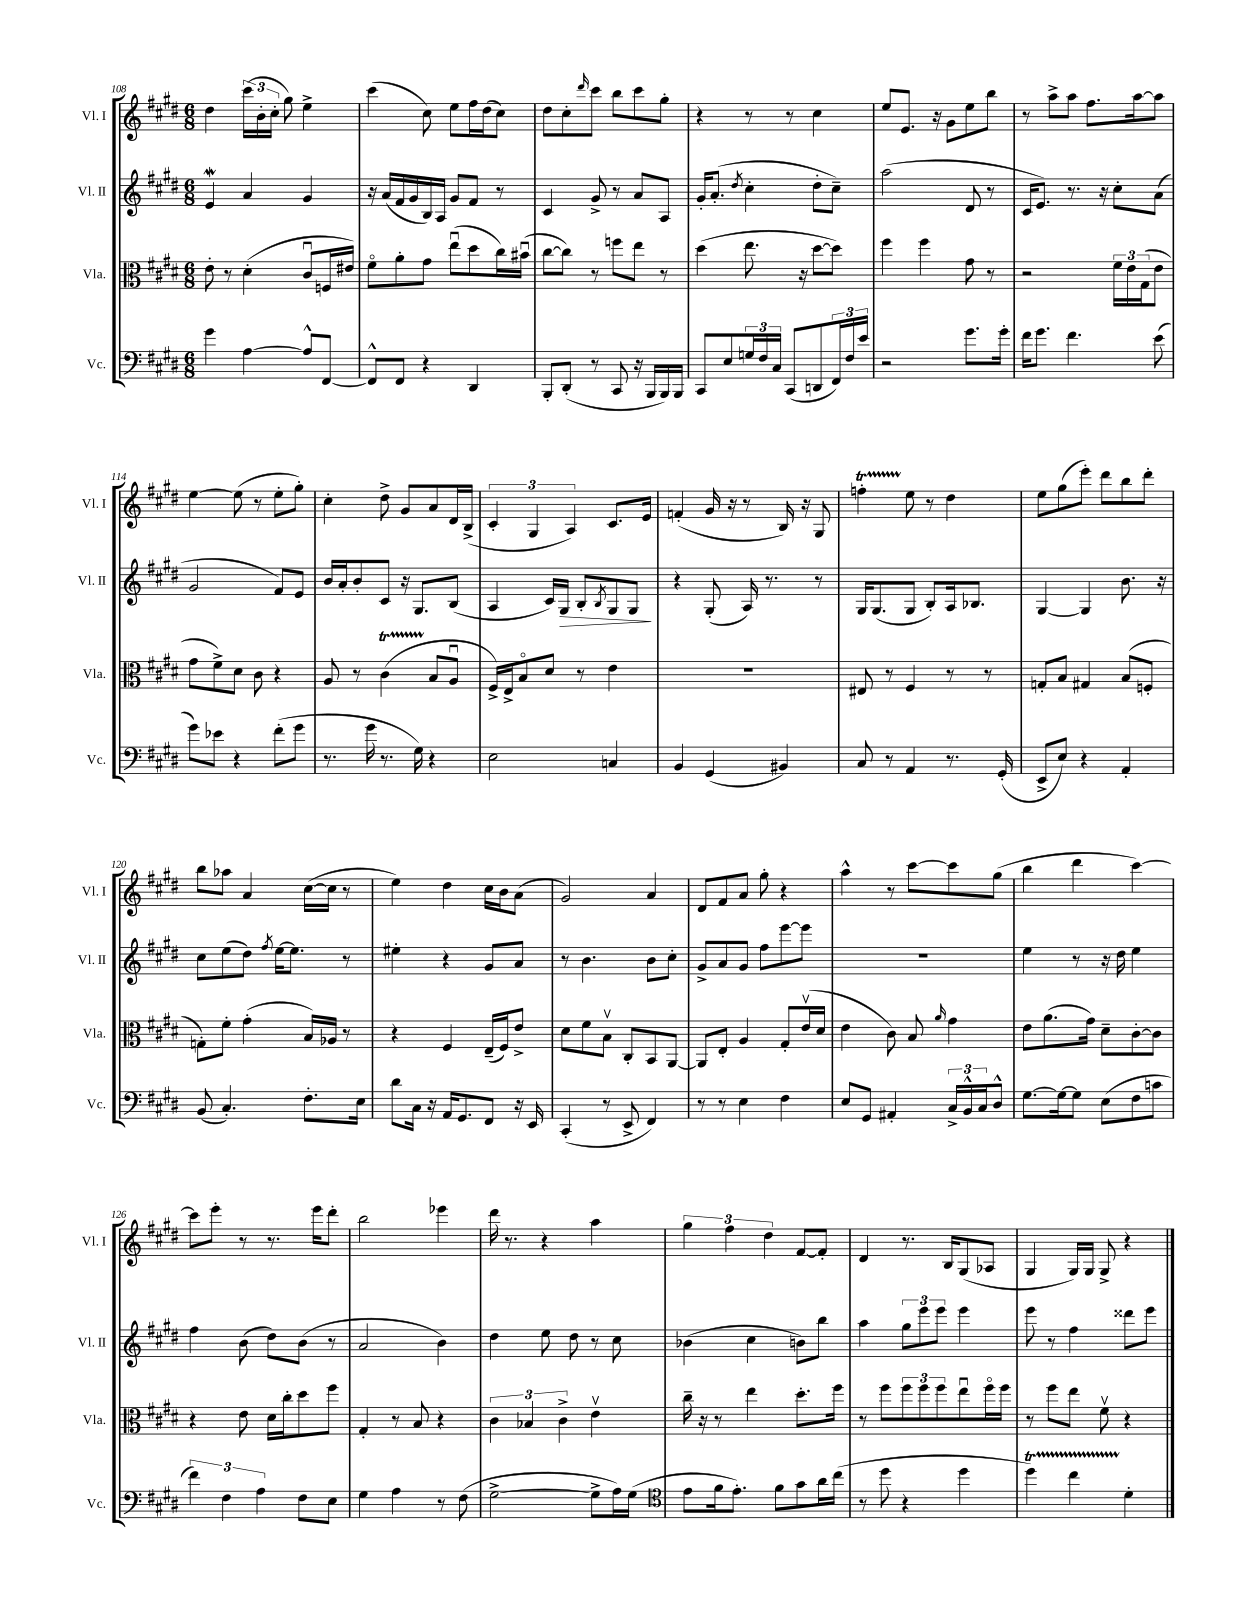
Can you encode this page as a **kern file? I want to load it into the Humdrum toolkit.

**kern	**kern	**kern	**dynam	**kern
*part4	*part3	*part2	*part2	*part1
*staff4	*staff3	*staff2	*staff2	*staff1
*I"Vc.	*I"Vla.	*I"Vl. II	*	*I"Vl. I
*I'Vc.	*I'Vla.	*I'Vl. II	*	*I'Vl. I
*clefF4	*clefC3	*clefG2	*	*clefG2
*k[f#c#g#d#]	*k[f#c#g#d#]	*k[f#c#g#d#]	*	*k[f#c#g#d#]
*M6/8	*M6/8	*M6/8	*	*M6/8
=108	=108	=108	=108	=108
4g#\	8e'\	4ew/	.	4dd#\
.	8r	.	.	.
[4A\	(4d#'\	4a/	.	(24ccc#\LL
.	.	.	.	24b'\
.	.	.	.	24cc#'\JJ
.	.	.	.	8gg#\)
8A^^/L]	8c#u/L	4g#/	.	4ee^\
[8FF#/J	16Fn/L	.	.	.
.	16e#X/JJ)	.	.	.
=109	=109	=109	=109	=109
8FF#^^/L]	8f#\L	16r	.	(4ccc#\
.	.	(16a/LL	.	.
8FF#/J	8a'\	16f#/	.	.
.	.	16g#/	.	.
4r	8g#\J	16B/)	.	8cc#\)
.	.	16A/JJ	.	.
.	(8eeu\L	8g#/L	.	8ee\L
4DD#/	8dd#\	8f#/J	.	16ff#\L
.	.	.	.	(16dd#\J
.	16cc#\L)	8r	.	8cc#\J)
.	(16b#Xu\JJ	.	.	.
=110	=110	=110	=110	=110
8BBB'/L	[8cc#\L	4c#/	.	8dd#\L
(8DD#'/J	8cc#\J])	.	.	8cc#'\
.	.	.	.	16qqddd#/
8r	8r	8g#^/	.	8ccc#\J
8CC#/	8ffn\L	8r	.	8bb\L
16r	8ee\J	8a/L	.	8ccc#\
16BBB/LL	.	.	.	.
16BBB/)	8r	8A/J	.	8gg#'\J
16BBB/JJ	.	.	.	.
=111	=111	=111	=111	=111
8CC#/L	(4dd#\	16g#'/KL	.	4r
.	.	(8.a'/J	.	.
8E/	.	.	.	.
.	.	8qdd#/	.	.
24Gn/L	8.ee\	4cc#'\	.	8r
24F#/	.	.	.	.
24C#/JJ	.	.	.	.
(8CC#/L	.	.	.	8r
.	16r	.	.	.
8DDn/	[8dd#\L	8dd#'\L	.	4cc#\
24FF#/L)	8dd#\J])	8cc#~\J)	.	.
24F#/	.	.	.	.
24e/JJ	.	.	.	.
=112	=112	=112	=112	=112
2r	4ff#\	(2aa\	.	8ee/L
.	.	.	.	8.e/J
.	4ff#\	.	.	.
.	.	.	.	16r
.	.	.	.	8g#\L
8.g#\L	8g#\	8d#/	.	8ee\
.	8r	8r	.	8bb\J
16g#'\Jk	.	.	.	.
=113	=113	=113	=113	=113
16f#\KL	2r	16c#/KL	.	8r
8.g#\J	.	8.e/J)	.	.
.	.	.	.	8aa^\L
4.f#\	.	8.r	.	8aa\J
.	.	.	.	8.ff#\L
.	.	16r	.	.
.	24f#\LL	8cc#'\L	.	.
.	24e\	.	.	.
.	.	.	.	[16aa\k
.	(24G#\J	.	.	.
(8e\	8e\J	(8a\J	.	8aa\J]
!!LO:LB:g=z
=114	=114	=114	=114	=114
8g#\L)	8g#\L	2g#/	.	[4ee\
8e-X\J	8f#^\)	.	.	.
4r	8d#\J	.	.	(8ee\]
.	8c#\	.	.	8r
(8f#'\L	4r	8f#/L)	.	8ee'\L
8g#\J	.	8e/J	.	8gg#'\J)
=115	=115	=115	=115	=115
8.r	8A/	16b/LL	.	4cc#'\
.	.	16a'/J	.	.
.	8r	8b'/	.	.
16g#\	.	.	.	.
8.r	(4c#T\	8c#/J	.	8dd#^\
.	.	16r	.	8g#/L
16G#\)	.	8.G#/L	.	.
4r	8B/L	.	.	8a/
.	8Au/J	(8B/J	.	16d#/L
.	.	.	.	(16B^/JJ
=116	=116	=116	=116	=116
2E\	16F#^/LL)	4A/	.	6c#'/
.	16E^/J	.	.	.
.	8B/	.	.	.
.	.	.	.	6G#/
.	8d#/J	16c#/LL)	.	.
!	!	!	!LO:HP:b	!
.	.	16G#/JJ	>	.
.	.	.	.	6A/)
.	8r	8B'/L	.	.
.	.	8qB/	.	.
4Cn/	4e\	8G#/	.	8.c#/L
.	.	8G#/J	.	.
.	.	.	.	16e/Jk
.	.	.	]	.
=117	=117	=117	=117	=117
4BB/	2.r	4r	.	(4fn'/
(4GG#/	.	(8G#'/	.	16g#/
.	.	.	.	16r
.	.	16A/)	.	8r
.	.	8.r	.	.
4BB#X/)	.	.	.	16B/)
.	.	.	.	16r
.	.	8r	.	8G#/
=118	=118	=118	=118	=118
8C#/	8E#X/	16G#/KL	.	4ffnT'\
.	.	(8.G#/	.	.
8r	8r	.	.	.
4AA/	4F#/	8G#/J	.	8ee\
.	.	8B'/L)	.	8r
8.r	8r	16A/k	.	4dd#\
.	.	8.B-X/J	.	.
.	8r	.	.	.
(16GG#'/	.	.	.	.
=119	=119	=119	=119	=119
8EE^/L	8Gn'/L	[4G#/	.	8ee\L
8E/J)	8B/J	.	.	(8gg#\
4r	4G#X/	4G#/]	.	8eee'\J)
.	.	.	.	8ddd#\L
4AA'/	(8B/L	8.b\	.	8bb\
.	8Fn'/J	.	.	8ddd#'\J
.	.	16r	.	.
!!LO:LB:g=z
=120	=120	=120	=120	=120
(8BB/	8Gn'\L)	8cc#\L	.	8bb\L
4.C#'/)	8f#'\J	(8ee\	.	8aa-X\J
.	(4g#'\	8dd#\J)	.	4a/
.	.	8qff#/	.	.
.	.	[16ee\KL	.	.
.	.	8.ee\J]	.	.
8.F#'\L	16B/LL)	.	.	([16cc#\LL
.	16A-X/JJ	.	.	16cc#\JJ]
.	8r	8r	.	8r
16E\Jk	.	.	.	.
=121	=121	=121	=121	=121
8d#\L	4r	4ee#X'\	.	4ee\)
16C#\Jk	.	.	.	.
16r	.	.	.	.
16AA/KL	4F#/	4r	.	4dd#\
8.GG#/	.	.	.	.
8FF#/J	(16E~/LL	8g#/L	.	16cc#\LL
.	16F#/J)	.	.	16b\J
16r	8e^/J	8a/J	.	(8a\J
16EE/	.	.	.	.
=122	=122	=122	=122	=122
(4CC#'/	8d#\L	8r	.	2g#/)
.	8f#\	4.b\	.	.
8r	8Bv\J	.	.	.
8EE^/	8C#'/L	.	.	.
4FF#/)	8BB/	8b\L	.	4a/
.	[8AA/J	8cc#'\J	.	.
=123	=123	=123	=123	=123
8r	8AA/L]	8g#^/L	.	8d#/L
8r	8E'/J	8a/	.	8f#/
4E\	4A/	8g#/J	.	8a/J
.	.	8ff#\L	.	8gg#'\
4F#\	8G#'/L	[8eee\	.	4r
.	(16ev/L	8eee\J]	.	.
.	16d#/JJ	.	.	.
=124	=124	=124	=124	=124
8E/L	4e\	2.r	.	4aa^^\
8GG#/J	.	.	.	.
4AA#X'/	8c#\)	.	.	8r
.	8B/	.	.	[8ccc#\L
.	16qqa/	.	.	.
24C#^/LL	4g#\	.	.	8ccc#\]
24BB^^/	.	.	.	.
24C#/J	.	.	.	.
8D#^^/J	.	.	.	(8gg#\J
=125	=125	=125	=125	=125
[8.G#\L	8e\L	4ee\	.	4bb\
.	(8.a\	.	.	.
16G#\k_	.	.	.	.
8G#\J]	.	8r	.	4ddd#\
.	16g#\Jk)	.	.	.
(8E\L	8d#~\L	16r	.	.
.	.	16dd#\	.	.
8F#\	[8c#'\	4ee\	.	[4ccc#\)
8cn\J	8c#\J]	.	.	.
!!LO:LB:g=z
=126	=126	=126	=126	=126
6f#\)	4r	4ff#\	.	8ccc#\L]
.	.	.	.	8eee'\J
6F#\	.	.	.	.
.	8e\	(8b\	.	8r
6A\	.	.	.	.
.	16d#\LL	8dd#\L)	.	8.r
.	16cc#'\J	.	.	.
8F#\L	8dd#\	(8b\J	.	.
.	.	.	.	16eee\KL
8E\J	8ff#\J	8r	.	8ddd#'\J
=127	=127	=127	=127	=127
4G#\	4G#'/	2a/	.	2bb\
4A\	8r	.	.	.
.	8B/	.	.	.
8r	4r	4b\)	.	4eee-X\
(8F#\	.	.	.	.
=128	=128	=128	=128	=128
[2G#^\	6c#\	4dd#\	.	16ddd#\
.	.	.	.	8.r
.	6B-X/	.	.	.
.	.	8ee\	.	4r
.	6c#^\	.	.	.
.	.	8dd#\	.	.
8G#^\L]	4ev\	8r	.	4aa\
16A\L)	.	8cc#\	.	.
(16G#\JJ	.	.	.	.
=129	=129	=129	=129	=129
*clefC4	*	*	*	*
8e\L	16cc#~\	(4b-X\	.	6gg#\
.	16r	.	.	.
16f#\k	8r	.	.	.
.	.	.	.	6ff#\
8.e'\J)	.	.	.	.
.	4ee\	4cc#\	.	.
.	.	.	.	6dd#\
8f#\L	.	.	.	.
8g#\	8.dd#'\L	8bn\L)	.	[8f#/L
16a\L	.	8bb\J	.	8f#'/J]
(16cc#\JJ	16ff#\Jk	.	.	.
=130	=130	=130	=130	=130
8r	8r	4aa\	.	4d#/
8dd#\	8ff#\L	.	.	.
4r	12ff#\	12gg#\L	.	8.r
.	12ff#\	12eee\	.	.
.	12ff#\	12eee\J	.	.
.	.	.	.	16B/KL
4dd#\	8eeu\	4eee\	.	(8G#/
.	16ff#\L	.	.	8A-X/J
.	16ff#\JJ	.	.	.
=131	=131	=131	=131	=131
4dd#t\)	8r	8eee\	.	4G#/
.	8ff#\L	8r	.	.
4cc#TTT\	8ee\J	4ff#\	.	16G#/LL)
.	.	.	.	16G#/JJ
.	8f#v\	.	.	8G#^/
4d#'\	4r	8ddd##X\L	.	4r
.	.	8eee\J	.	.
==	==	==	==	==
*-	*-	*-	*-	*-
